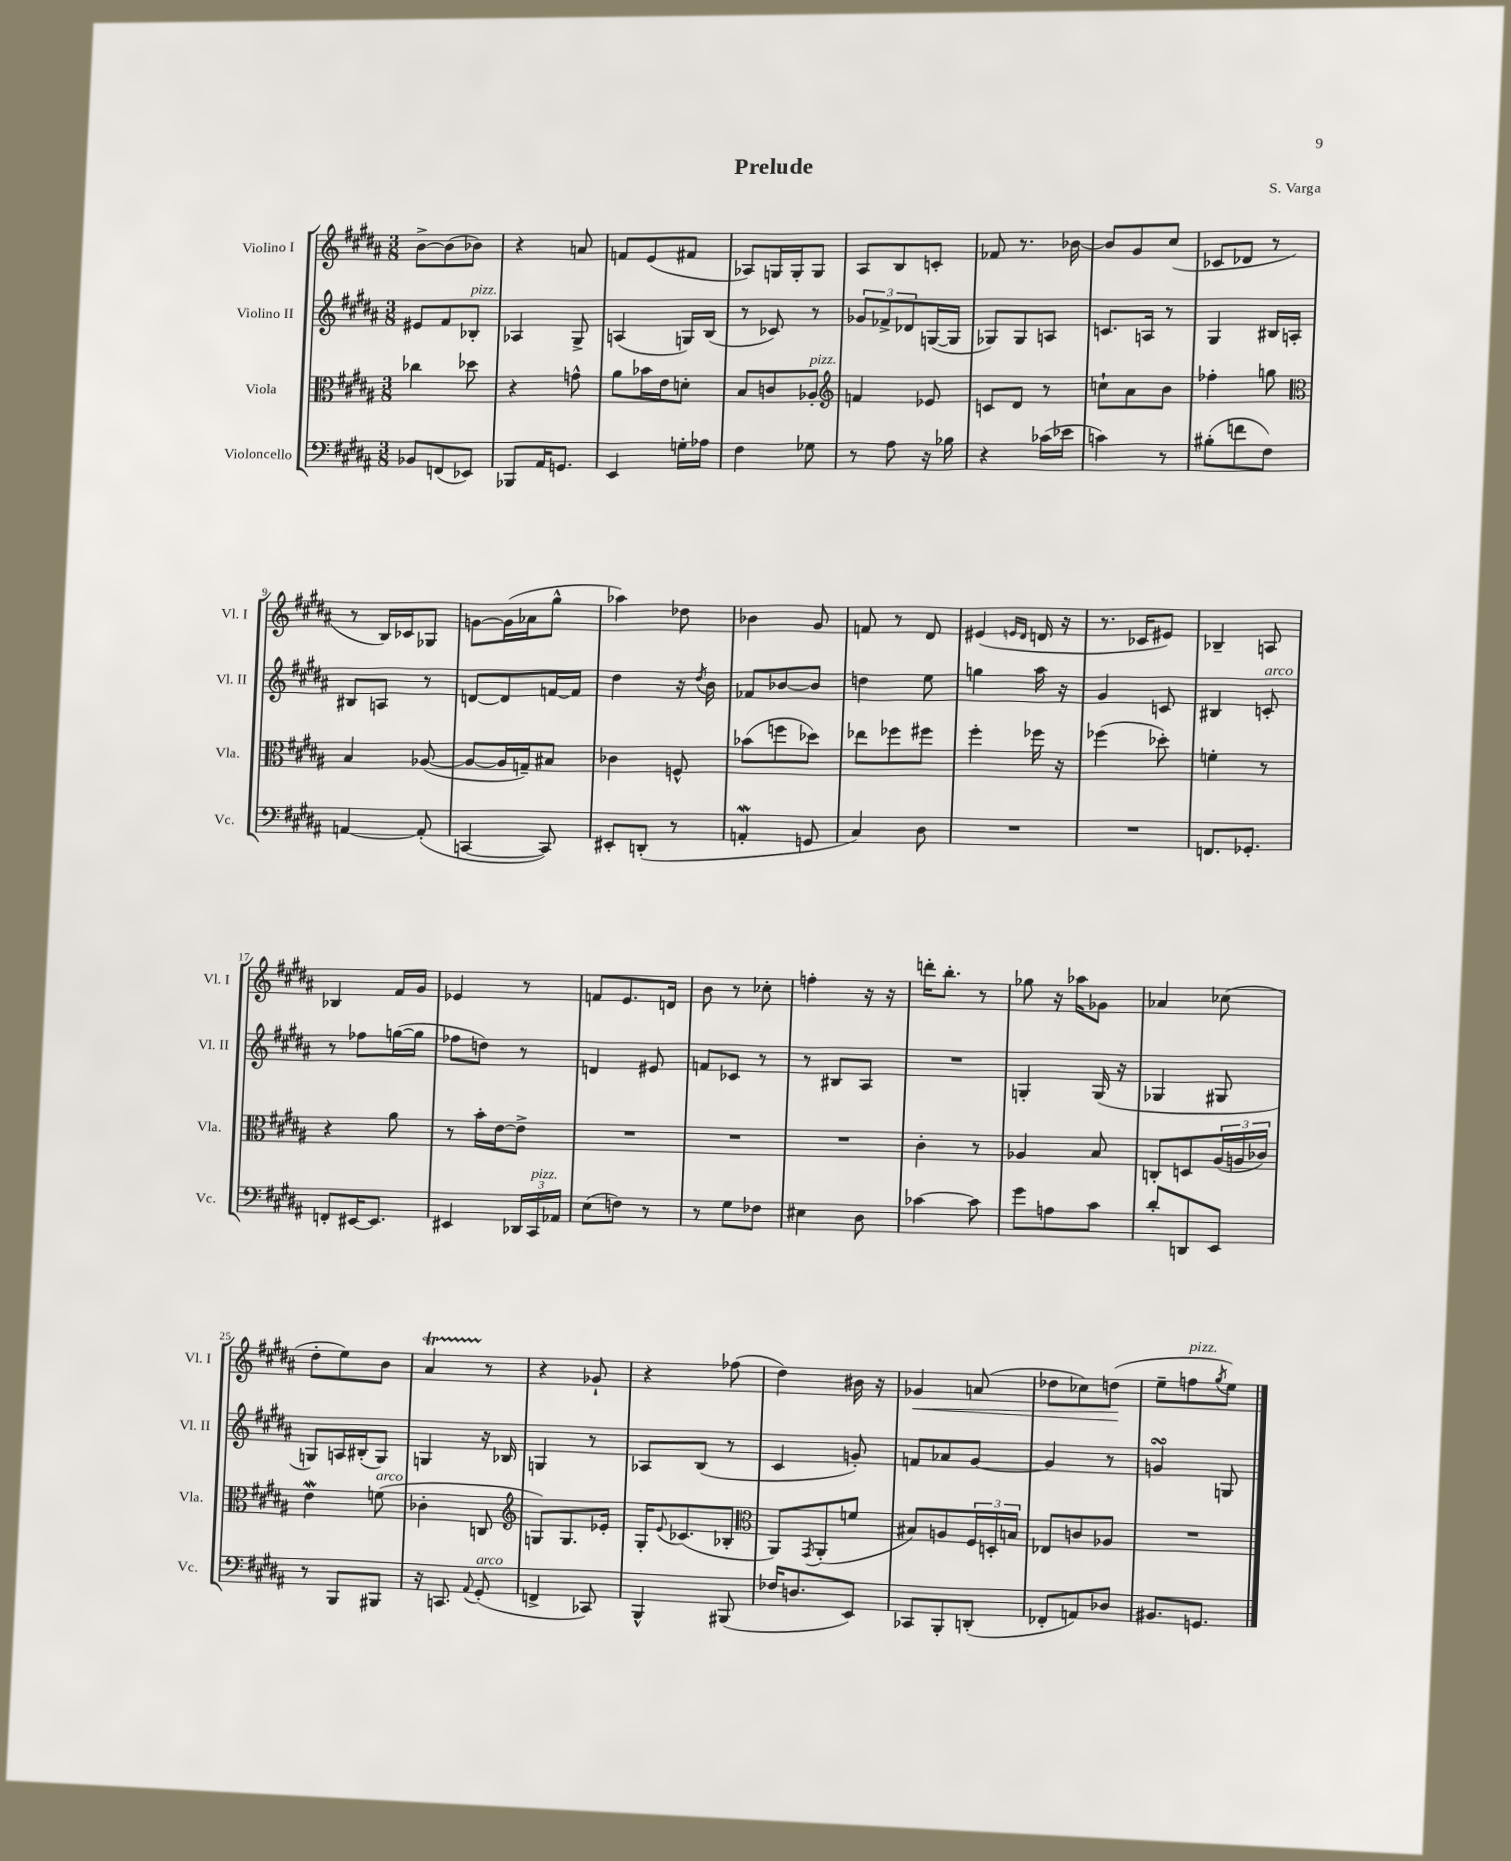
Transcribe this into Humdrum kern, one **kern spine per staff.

**kern	**kern	**kern	**kern	**dynam
*part4	*part3	*part2	*part1	*part1
*staff4	*staff3	*staff2	*staff1	*staff1
*I"Violoncello	*I"Viola	*I"Violino II	*I"Violino I	*
*I'Vc.	*I'Vla.	*I'Vl. II	*I'Vl. I	*
*clefF4	*clefC3	*clefG2	*clefG2	*
*k[f#c#g#d#a#]	*k[f#c#g#d#a#]	*k[f#c#g#d#a#]	*k[f#c#g#d#a#]	*
*M3/8	*M3/8	*M3/8	*M3/8	*
=1	=1	=1	=1	=1
8BB-X/L	4cc-X\	8e#X/L	[8b^\L	.
(8FFn/	.	8f#/	(8b\]	.
!	!	!LO:TX:a:i:t=pizz.	!	!
8EE-X/J)	8dd-X\	8B-X'/J	8b-X\J)	.
=2	=2	=2	=2	=2
8BBB-X/L	4r	4A-X/	4r	.
16AA#/K	.	.	.	.
8.GGn/J	.	.	.	.
.	8gn^^\	8G#^/	8an/	.
=3	=3	=3	=3	=3
4EE/	8a#\L	(4An/	8fn/L	.
.	16b-X\L	.	(8e/	.
.	16e\J	.	.	.
16Gn'\LL	8dn'\J	16Gn/LL)	8f#X/J	.
16A-X\JJ	.	(16B/JJ	.	.
=4	=4	=4	=4	=4
4F#\	8B/L	8r	8A-X/L)	.
.	8cn/	8c-X/)	16Gn/L	.
.	.	.	16G'/J	.
!	!LO:TX:a:i:t=pizz.	!	!	!
8G-X\	8A-X'/J	8r	8G/J	.
=5	=5	=5	=5	=5
*	*clefG2	*	*	*
8r	4fn/	12g-X/L	8A#/L	.
.	.	12f-X^/	.	.
8A#\	.	.	8B/	.
.	.	12d-X/	.	.
16r	8e-X/	([16Gn/L	8cn'/J	.
16B-X\	.	16G/JJ]	.	.
=6	=6	=6	=6	=6
4r	8cn/L	8G-X/L)	8f-X/	.
.	8d#/J	8G-/	8.r	.
(16c-X\LL	8r	8An/J	.	.
16e-X\JJ	.	.	[16b-X\	.
=7	=7	=7	=7	=7
4cn\)	8ccn`\L	8.cn/L	8b-/L]	.
.	8a#\	.	8g#/	.
.	.	16An/Jk	.	.
8r	8b\J	8r	(8cc#/J	.
=8	=8	=8	=8	=8
(8B#X'\L	4ff-X'\	4G#/	8c-X/L	.
8fn\	.	.	8d-X/J	.
8F#\J)	8ggn\	16B#X/LL	8r	.
.	.	16An'/JJ	.	.
!!LO:LB:g=z
=9	=9	=9	=9	=9
*	*clefC3	*	*	*
[4AAn/	4B/	8B#X/L	8r	.
.	.	8An/J	16B/LL)	.
.	.	.	16c-X/J	.
(8AA'/]	([8A-X/	8r	8G-X/J	.
=10	=10	=10	=10	=10
[4CCn/	8A-/L_	[8dn/L	[8gn\L	.
.	16A-/L]	8d/]	(16g\L]	.
.	16Gn~/J)	.	16a-X\J	.
8CC/])	8B#X/J	[16fn/L	8gg#^^\J	.
.	.	16f/JJ]	.	.
=11	=11	=11	=11	=11
8EE#X'/L	4c-X\	4dd#\	4aa-X\)	.
(8DDn'/J	.	.	.	.
8r	8Fn^^/	16r	8dd-X\	.
.	.	8qdd#/	.	.
.	.	16b\	.	.
=12	=12	=12	=12	=12
4AAnw'/	(8b-X\L	8f-X/L	4b-X\	.
.	8ffn\	[8b-X/	.	.
8GGn/	8dd-X\J)	8b-/J]	8g#/	.
=13	=13	=13	=13	=13
4C#/)	8ee-X\L	4ddn\	8fn/	.
.	8ff-X\	.	8r	.
8D#\	8ff#X\J	8ee\	8d#/	.
=14	=14	=14	=14	=14
4.r	4ff#'\	4ggn\	(4e#X/	.
.	.	.	16qqen/LL	.
.	.	.	16qqd#/JJ	.
.	16ff-X\	16aa#\	16dn/	.
.	16r	16r	16r	.
=15	=15	=15	=15	=15
4.r	(4ff-X\	4g#/	8.r	.
.	.	.	16c-X/KL	.
.	8dd-X'\)	8cn/	8e#X/J)	.
=16	=16	=16	=16	=16
8.FFn/L	4fn'\	4B#X/	4B-X~/	.
8.GG-X'/J	.	.	.	.
!	!	!LO:TX:a:i:t=arco	!	!
.	8r	8cn'/	8An/	.
!!LO:LB:g=z
=17	=17	=17	=17	=17
8FFn'/L	4r	8r	4B-X/	.
[16EE#X/K	.	8ff-X\L	.	.
8.EE#/J]	.	.	.	.
.	8a#\	([16ggn\L	16f#/LL	.
.	.	16gg\JJ]	16g#/JJ	.
=18	=18	=18	=18	=18
4EE#X/	8r	8ff-X\L	4e-X/	.
.	16b'\LL	8ddn\J)	.	.
.	[16e\J	.	.	.
24DD-X/LL	8e^\J]	8r	8r	.
!LO:TX:a:i:t=pizz.	!	!	!	!
24CC#/	.	.	.	.
24AA-X/JJ	.	.	.	.
=19	=19	=19	=19	=19
(8E\L	4.r	4dn/	8fn/L	.
8Fn\J)	.	.	8.e/	.
8r	.	8e#X/	.	.
.	.	.	16dn/Jk	.
=20	=20	=20	=20	=20
8r	4.r	8fn/L	8b\	.
8G#\L	.	8c-X/J	8r	.
8F-X\J	.	8r	8cc-X'\	.
=21	=21	=21	=21	=21
4E#X\	4.r	8r	4ffn'\	.
.	.	8B#X/L	.	.
8D#\	.	8A#/J	16r	.
.	.	.	16r	.
=22	=22	=22	=22	=22
[4c-X\	4c#'\	4.r	16dddn'\KL	.
.	.	.	8.bb'\J	.
8c-\]	8r	.	8r	.
=23	=23	=23	=23	=23
8g#\L	4A-X/	4Gn'/	8gg-X\	.
8An\	.	.	16r	.
.	.	.	16aa-X\KL	.
8c#\J	8B/	(16G/	8g-X\J	.
.	.	16r	.	.
=24	=24	=24	=24	=24
8d#'/L	8Cn'/L	4G-X/	4a-X/	.
8DDn/	8Dn/	.	.	.
8EE/J	(24A#/L	8G#X/	(8cc-X\	.
.	24An/	.	.	.
.	24c-X/JJ)	.	.	.
!!LO:LB:g=z
=25	=25	=25	=25	=25
8r	4ew\	8Gn/L)	8dd#'\L	.
8BBB/L	.	16An/L	8ee\)	.
.	.	(16B#X'/J	.	.
!	!LO:TX:a:i:t=arco	!	!	!
8BBB#X/J	(8fn\	8G/J)	8b\J	.
=26	=26	=26	=26	=26
16r	4c-X'\	4Gn/	4a#t/	.
8.CCn/	.	.	.	.
8qqAA#/	.	.	.	.
!LO:TX:a:i:t=arco	!	!	!	!
(8GG#'/	8Cn/	16r	8r	.
.	.	16B-X/	.	.
=27	=27	=27	=27	=27
*	*clefG2	*	*	*
4FFn^/	8Gn/L)	4Gn/	4r	.
.	8.G/	.	.	.
8CC-X/)	.	8r	8g-X`/	.
.	16e-X'/Jk	.	.	.
=28	=28	=28	=28	=28
4BBB^^/	16G#'/KL	8A-X/L	4r	.
.	8qqe/	.	.	.
.	(8.c-X/	.	.	.
.	.	(8B/J	.	.
(8BBB#X/	8B-X'/J	8r	(8ff-X\	.
=29	=29	=29	=29	=29
*	*clefC3	*	*	*
16F-X/KL	8AA#/L)	4c#/	4dd#\)	.
8.Dn/	.	.	.	.
.	8qGG#/	.	.	.
.	(8AA#'/	.	.	.
8EE/J)	8fn/J	8gn'/)	16b#X\	.
.	.	.	16r	.
=30	=30	=30	=30	=30
!	!	!	!	!LO:HP:b
8CC-X/L	8B#X/L)	8fn/L	4g-X/	<
8BBB'/	8An/	8a-X/	.	.
(8DDn'/J	24F#/L	[8g#/J	(8an/	.
.	24Dn'/	.	.	.
.	24Bn/JJ	.	.	.
=31	=31	=31	=31	=31
8FF-X'/L	8E-X/L	4g#/]	8dd-X\L	.
8AAn/)	8cn/	.	8cc-X\)	.
8D-X/J	8A-X/J	8r	(8ddn\J	.
.	.	.	.	[
=32	=32	=32	=32	=32
8.BB#X/L	4.r	4gnsSSs/	8ee~\L	.
!	!	!	!LO:TX:a:i:t=pizz.	!
.	.	.	8ffn\	.
8.GGn/J	.	.	.	.
.	.	.	8qgg#/	.
.	.	8Gn/	8ee\J)	.
==	==	==	==	==
*-	*-	*-	*-	*-
